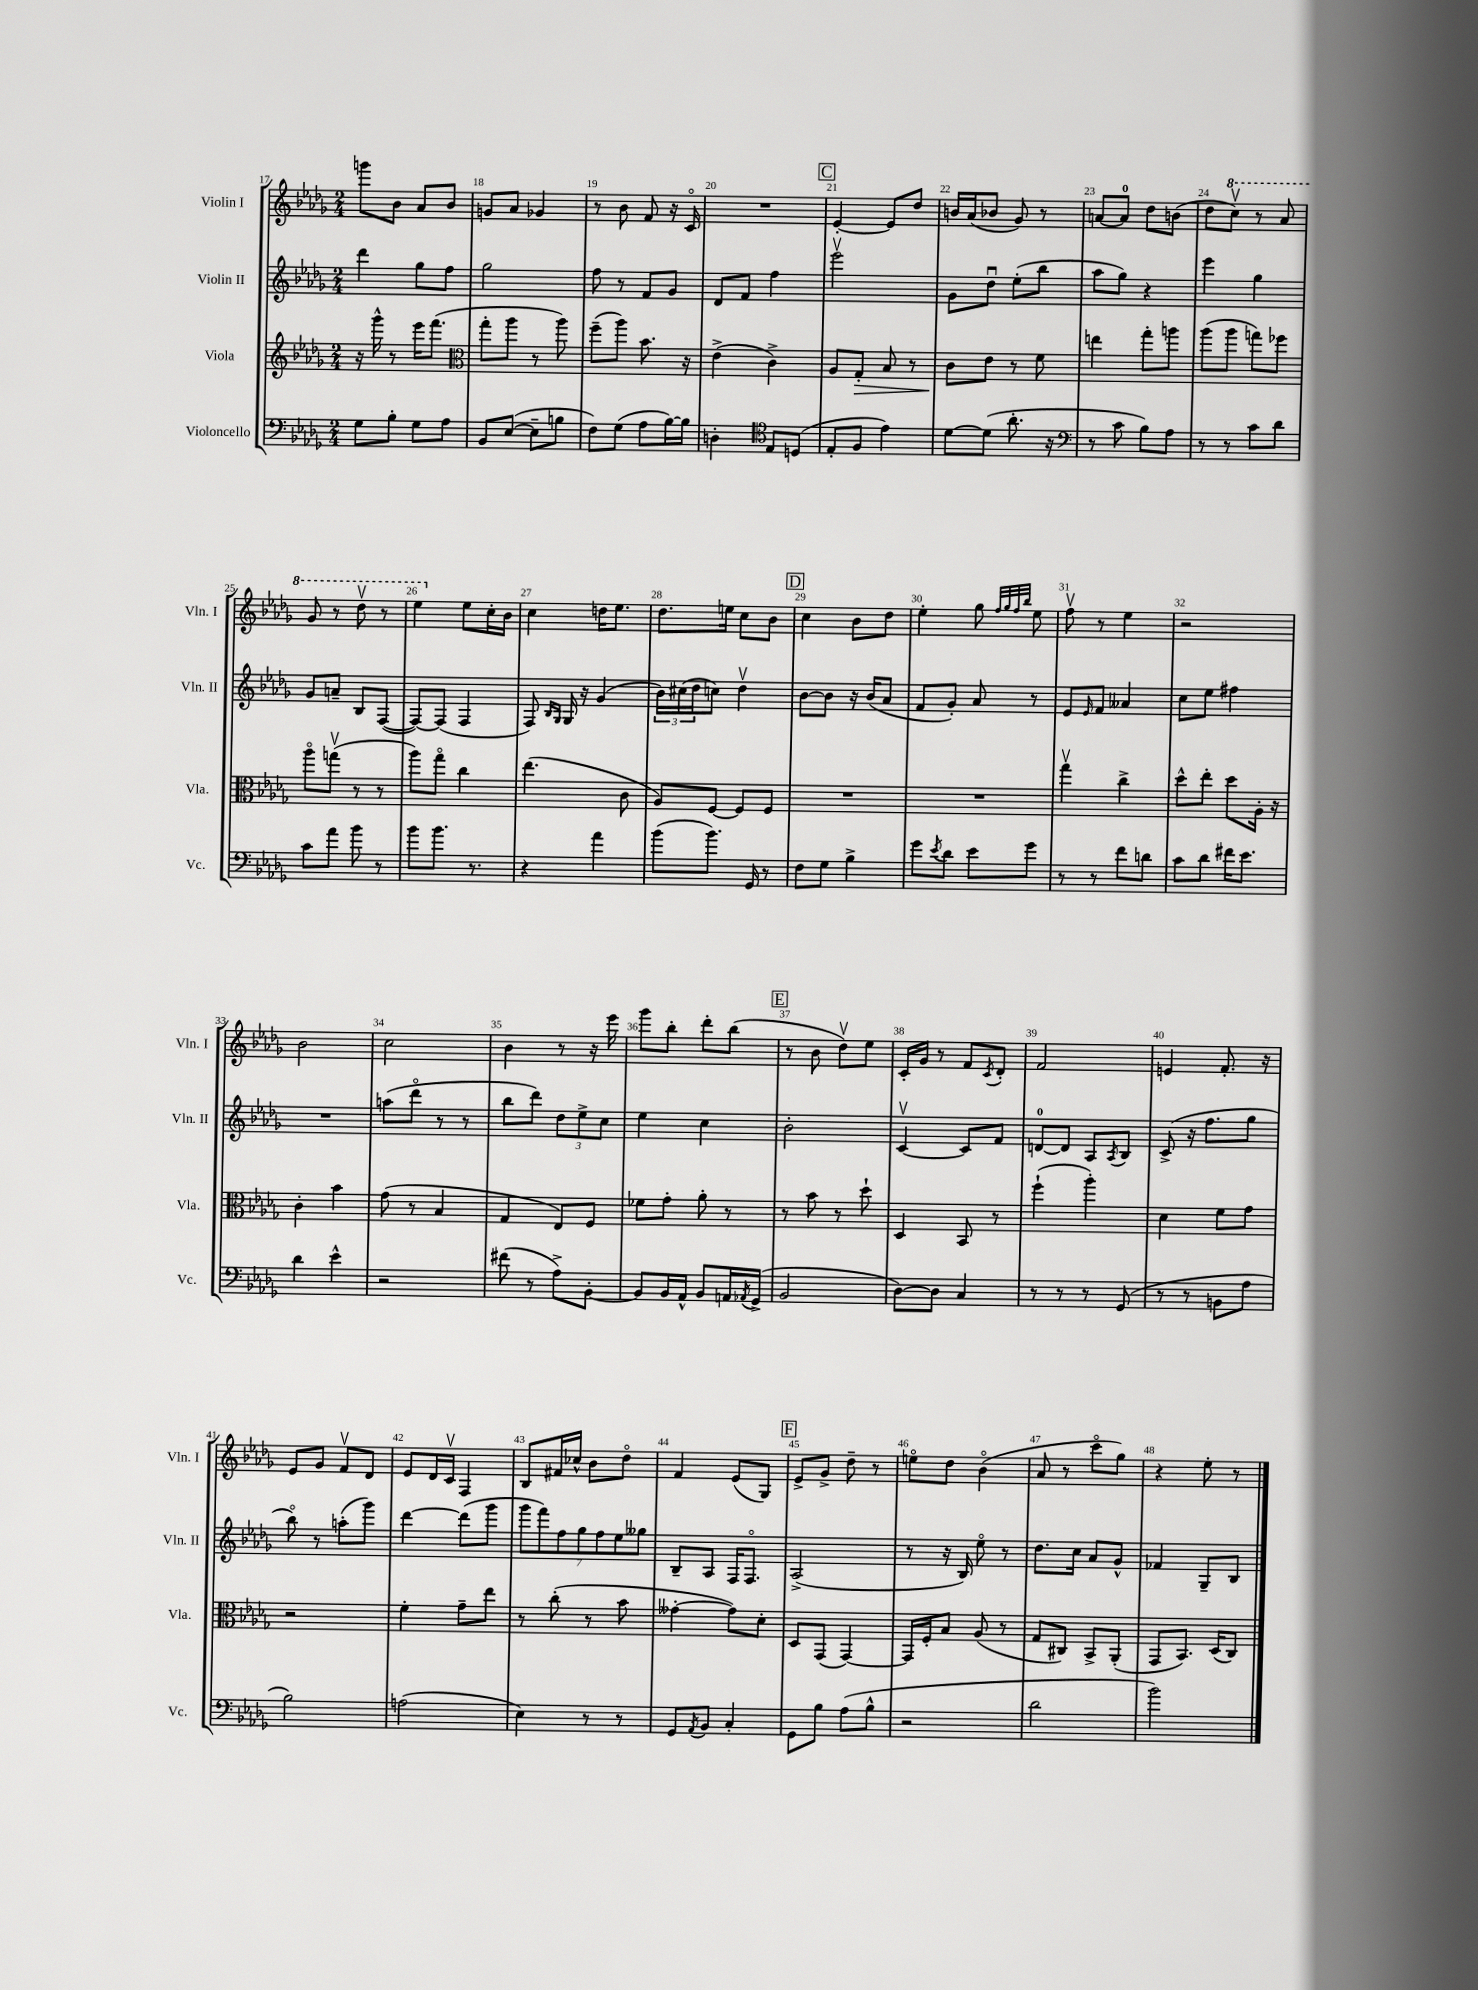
<<
\new StaffGroup <<
\new Staff = "s0" \with { instrumentName = "Violin I" shortInstrumentName = "Vln. I" } {
    \clef treble \key des \major \numericTimeSignature \time 2/4
    g'''8 bes'8 aes'8 bes'8 |
    g'8 aes'8 ges'4 |
    r8 bes'8 f'8 r16 c'16\flageolet |
    R2 |
    \mark \markup { \box "C" } ees'4~-. ees'8 des''8 |
    b'16 aes'16( bes'8 ges'8) r8 |
    a'8~ a'8-0 des''8 b'8( |
    des''8 \ottava #1 c'''8\upbow) r8 aes''8 |
    ges''8 r8 des'''8\upbow r8 |
    ees'''4 \ottava #0 ees''8 c''16-. bes'16 |
    c''4 d''16 ees''8. |
    des''8. e''16 c''8 bes'8 |
    \mark \markup { \box "D" } c''4 bes'8 des''8 |
    ees''4-. ges''8 \grace { f''32 ges''32 f''32 bes''32 } ees''8 |
    f''8\upbow r8 ees''4 |
    r2 |
    bes'2 |
    c''2 |
    bes'4 r8 r16 ees'''16 |
    ges'''8 bes''8-. des'''8-. bes''8( |
    \mark \markup { \box "E" } r8 bes'8 des''8\upbow) ees''8 |
    c'16-. ges'16 r8 f'8 \acciaccatura { c'8 } des'8-. |
    f'2 |
    e'4 f'8.-. r16 |
    ees'8 ges'8 f'8\upbow des'8 |
    ees'8 des'16 c'16\upbow f4 |
    bes8 fis'16 ces''16-^ bes'8 des''8\flageolet |
    f'4 ees'8( ges8) |
    \mark \markup { \box "F" } ees'8-> ges'8-> des''8-- r8 |
    e''8\flageolet des''8 bes'4\flageolet( |
    aes'8 r8 c'''8\flageolet ges''8) |
    r4 ees''8-. r8 \bar "|." |
}
\new Staff = "s1" \with { instrumentName = "Violin II" shortInstrumentName = "Vln. II" } {
    \clef treble \key des \major \numericTimeSignature \time 2/4
    des'''4 ges''8 f''8 |
    ges''2 |
    f''8 r8 f'8 ges'8 |
    des'8 f'8 f''4 |
    \mark \markup { \box "C" } ees'''2\upbow |
    ges'8 des''8\downbow ees''8-.( bes''8 |
    aes''8 ges''8) r4 |
    ees'''4 ges''4 |
    ges'8 a'8-- bes8 f8~( |
    f8~) f8( f4 |
    f8) \grace { bes16 ges16 } ges16 r16 ges'4( |
    \tuplet 3/2 { bes'16) cis''16( des''16 } c''8) des''4\upbow |
    \mark \markup { \box "D" } bes'8~ bes'8 r16 bes'16( aes'8 |
    f'8 ges'8-.) aes'8 r8 |
    ees'8 \grace { ees'16 } f'8 aeses'4 |
    c''8 ees''8 fis''4 |
    R2 |
    a''8( des'''8\flageolet r8 r8 |
    bes''8 des'''8) \tuplet 3/2 { des''8 ees''8-> c''8 } |
    ees''4 c''4 |
    \mark \markup { \box "E" } bes'2-. |
    c'4~\upbow c'8 f'8 |
    d'8-0~ d'8 aes8 \acciaccatura { aes8 } bes8 |
    c'8->( r16 f''8. ges''8 |
    bes''8\flageolet) r8 a''8-.( ges'''8) |
    des'''4~ des'''8( ges'''8 |
    \tuplet 7/4 { ges'''8 f'''8) f''8 ges''8 f''8 ees''8 geses''8 } |
    bes8-- aes8 f16 f8.\flageolet |
    \mark \markup { \box "F" } aes2->( |
    r8 r16 bes16) ees''8\flageolet r8 |
    des''8. c''16 aes'8 ges'8-^ |
    fes'4 ges8-- bes8 \bar "|." |
}
\new Staff = "s2" \with { instrumentName = "Viola" shortInstrumentName = "Vla." } {
    \clef treble \key des \major \numericTimeSignature \time 2/4
    r16 ges'''16-^ r8 ees'''16 f'''8.( |
    \clef alto ges''8-. aes''8 r8 aes''8) |
    f''8--( aes''8) bes'8. r16 |
    ees'4->( c'4->) |
    \mark \markup { \box "C" } aes8 ges8-.\> bes8 r8 |
    c'8\! ees'8 r8 f'8 |
    e''4 ges''8-. a''8 |
    aes''8( aes''8 g''8) fes''8 |
    aes''8\flageolet g''8\upbow( r8 r8 |
    aes''8) ges''8\flageolet c''4 |
    ees''4.( c'8 |
    aes8) f8~ f8 f8 |
    \mark \markup { \box "D" } R2 |
    R2 |
    ges''4\upbow c''4-> |
    des''8-^ ees''8-. des''8 aes16-. r16 |
    c'4-. bes'4 |
    ges'8( r8 bes4 |
    ges4 ees8) f8 |
    fes'8 ges'8-. aes'8-. r8 |
    \mark \markup { \box "E" } r8 bes'8 r8 des''8-! |
    des4 bes,8 r8 |
    f''4-!( aes''4-.) |
    des'4 f'8 ges'8 |
    r2 |
    f'4-. ges'8-- ees''8 |
    r8 c''8-.( r8 bes'8 |
    geses'4~-. geses'8) des'8-. |
    \mark \markup { \box "F" } des8 ges,8( ges,4~) |
    ges,16 f16-. bes8 aes8( r8 |
    ges8 cis8) bes,8-> aes,8-.( |
    ges,8 bes,8.) des16( c8) \bar "|." |
}
\new Staff = "s3" \with { instrumentName = "Violoncello" shortInstrumentName = "Vc." } {
    \clef bass \key des \major \numericTimeSignature \time 2/4
    ges8 bes8-. ges8 aes8 |
    bes,8 ees8~( ees8-- b8 |
    f8) ges8( aes8 bes16~) bes16 |
    d4-. \clef tenor ees8 d8( |
    \mark \markup { \box "C" } ees8-. f8 ees'4) |
    des'8~ des'8( aes'8.-. r16 |
    \clef bass r8 c'8 bes8) aes8 |
    r8 r8 c'8 des'8 |
    c'8 aes'8 bes'8 r8 |
    bes'8 bes'8. r8. |
    r4 aes'4 |
    bes'8( bes'8.) ges,16 r8 |
    \mark \markup { \box "D" } f8 ges8 bes4-> |
    ges'8 \acciaccatura { ees'8 } des'8 ees'8 ges'8 |
    r8 r8 f'8 d'8 |
    c'8 des'8 fis'16 ees'8. |
    des'4 ees'4-^ |
    r2 |
    fis'8( r8 aes8->) bes,8~-. |
    bes,8 bes,16 aes,16-^ bes,8 a,16 \acciaccatura { aes,8 } ges,16->( |
    \mark \markup { \box "E" } bes,2 |
    des8~) des8 c4 |
    r8 r8 r8 ges,8( |
    r8 r8 b,8 aes8 |
    bes2) |
    a2( |
    ees4) r8 r8 |
    ges,8 \acciaccatura { aes,8 } bes,8 c4-. |
    \mark \markup { \box "F" } ges,8 bes8 aes8( bes8-^ |
    r2 |
    des'2 |
    bes'2) \bar "|." |
}
>>
>>
\layout { \context { \Score currentBarNumber = #17 \override BarNumber.break-visibility = ##(#f #t #t) barNumberVisibility = #all-bar-numbers-visible } }
